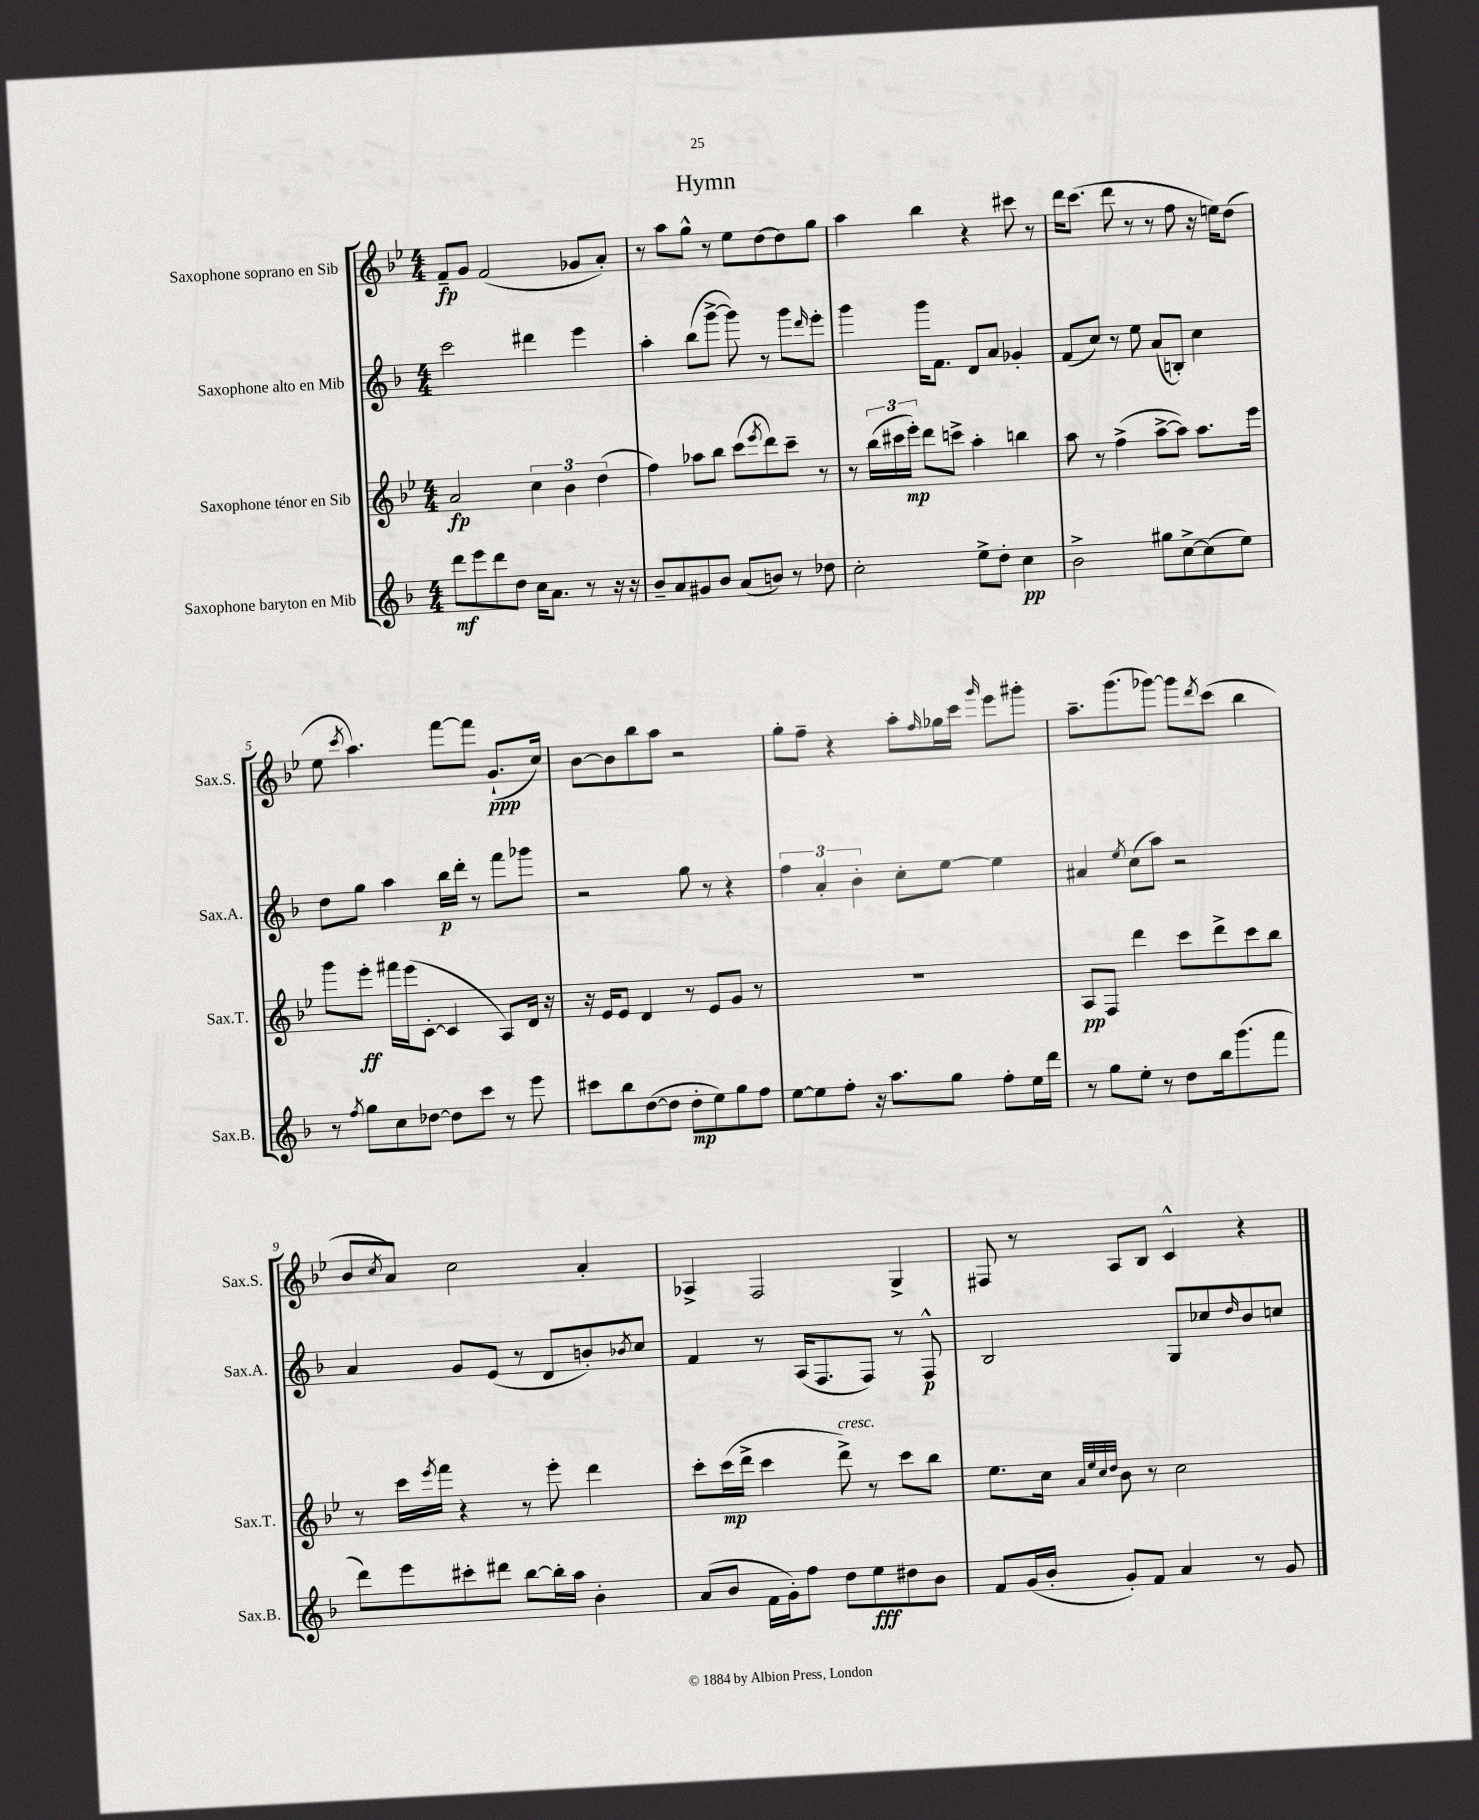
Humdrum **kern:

**kern	**dynam	**kern	**dynam	**kern	**dynam	**kern	**dynam
*part4	*part4	*part3	*part3	*part2	*part2	*part1	*part1
*staff4	*staff4	*staff3	*staff3	*staff2	*staff2	*staff1	*staff1
*I"Saxophone baryton en Mib	*	*I"Saxophone ténor en Sib	*	*I"Saxophone alto en Mib	*	*I"Saxophone soprano en Sib	*
*I'Sax.B.	*	*I'Sax.T.	*	*I'Sax.A.	*	*I'Sax.S.	*
*clefG2	*	*clefG2	*	*clefG2	*	*clefG2	*
*k[b-]	*	*k[b-e-]	*	*k[b-]	*	*k[b-e-]	*
*M4/4	*	*M4/4	*	*M4/4	*	*M4/4	*
=1	=1	=1	=1	=1	=1	=1	=1
8ddd\L	mf	2a/	fp	2ccc\	.	8f~/L	fp
8eee\	.	.	.	.	.	8g/J	.
8ddd\	.	.	.	.	.	(2f/	.
8dd\J	.	.	.	.	.	.	.
16cc\KL	.	6cc\	.	4ddd#X\	.	.	.
8.a\J	.	.	.	.	.	.	.
.	.	6b-\	.	.	.	.	.
8r	.	.	.	4eee\	.	8g-X/L	.
.	.	(6dd\	.	.	.	.	.
16r	.	.	.	.	.	8a'/J)	.
16r	.	.	.	.	.	.	.
=2	=2	=2	=2	=2	=2	=2	=2
8b-~/L	.	4ff\)	.	4aa'\	.	8r	.
8a/	.	.	.	.	.	8aa\L	.
8g#X/	.	8aa-X\L	.	(8bb-\L	.	8gg^^\J	.
8b-/J	.	8bb-\J	.	[8ggg^\J	.	8r	.
(8a/L	.	(8ccc\L	.	8ggg\])	.	8ee-\L	.
.	.	8qeee-/	.	.	.	.	.
8bn/J)	.	8ddd\)	.	8r	.	[8dd\	.
8r	.	8ccc~\J	.	8ggg\L	.	8dd\]	.
.	.	.	.	16qqddd/	.	.	.
8dd-X\	.	8r	.	8eee'\J	.	8gg\J	.
=3	=3	=3	=3	=3	=3	=3	=3
2cc'\	.	8r	.	4ggg\	.	4aa\	.
.	.	(24bb-\LL	.	.	.	.	.
.	.	24ccc#X\	.	.	.	.	.
.	.	24eee-'\JJ)	mp	.	.	.	.
.	.	8ddd\L	.	16ggg\KL	.	4bb-\	.
.	.	.	.	8.f\J	.	.	.
.	.	8cccn^\J	.	.	.	.	.
8ee^\L	.	4aa'\	.	8d/L	.	4r	.
8dd'\J	.	.	.	8a/J	.	.	.
4cc\	pp	4bbn\	.	4g-X'/	.	8ccc#X\	.
.	.	.	.	.	.	8r	.
=4	=4	=4	=4	=4	=4	=4	=4
2b-^\	.	8aa\	.	(8f/L	.	16ddd\KL	.
.	.	.	.	.	.	(8.ccc\J	.
.	.	8r	.	8cc/J)	.	.	.
.	.	(4ff^\	.	8r	.	8ddd\	.
.	.	.	.	8ee\	.	8r	.
8gg#X\L	.	[8aa^\L	.	(8a/L	.	8r	.
[8cc^\	.	8aa\J])	.	8Bn'/J)	.	8ff\	.
(8cc\]	.	8.aa\L	.	4cc\	.	16r	.
.	.	.	.	.	.	16een\KL)	.
8ee\J)	.	.	.	.	.	(8dd\J	.
.	.	16eee-\Jk	.	.	.	.	.
!!LO:LB:g=z
=5	=5	=5	=5	=5	=5	=5	=5
8r	.	8ggg\L	.	8dd\L	.	8ee-\	.
8qff/	.	.	.	.	.	8qccc/	.
8gg\L	.	8eee-'\J	ff	8gg\J	.	4.aa\)	.
8cc\	.	16fff#X\LL	.	4aa\	.	.	.
.	.	(16eee-\J	.	.	.	.	.
[8dd-X\J	.	[8c'\J	.	.	.	.	.
8dd-\L]	.	4c/]	.	16bb-\LL	p	[8fff\L	.
.	.	.	.	16ddd'\JJ	.	.	.
8ccc\J	.	.	.	8r	.	8fff\J]	.
8r	.	8A/L)	.	8fff\L	.	(8.g`/L	ppp
8eee\	.	16d/Jk	.	8ggg-X\J	.	.	.
.	.	16r	.	.	.	16cc/Jk)	.
=6	=6	=6	=6	=6	=6	=6	=6
8ccc#X\L	.	16r	.	2r	.	[8b-\L	.
.	.	16e-/KL	.	.	.	.	.
8bb-\	.	8e-/J	.	.	.	8b-\]	.
([8dd\	.	4d/	.	.	.	8bb-\	.
8dd\J]	.	.	.	.	.	8aa\J	.
8dd'\L	mp	8r	.	8gg\	.	2r	.
8ee\)	.	8e-/L	.	8r	.	.	.
8gg\	.	8g/J	.	4r	.	.	.
8ff\J	.	8r	.	.	.	.	.
=7	=7	=7	=7	=7	=7	=7	=7
[8ee\L	.	1r	.	6ff\	.	8gg'\L	.
8ee\]	.	.	.	.	.	8ff~\J	.
.	.	.	.	6a'/	.	.	.
8ff'\J	.	.	.	.	.	4r	.
.	.	.	.	6b-'\	.	.	.
16r	.	.	.	.	.	.	.
8.aa\L	.	.	.	.	.	.	.
.	.	.	.	8cc'\L	.	8aa'\L	.
.	.	.	.	.	.	16qqff/	.
8gg\J	.	.	.	[8ee\J	.	16gg-X\L	.
.	.	.	.	.	.	16ccc\JJ	.
.	.	.	.	.	.	16qqggg/	.
8ff'\L	.	.	.	4ee\]	.	8eee-\L	.
16ee\L	.	.	.	.	.	8ggg#X'\J	.
16ddd\JJ	.	.	.	.	.	.	.
=8	=8	=8	=8	=8	=8	=8	=8
8r	.	8A/L	pp	4a#X/	.	8.aa~\L	.
8gg\L	.	8F/J	.	.	.	.	.
.	.	.	.	.	.	(8.ggg\	.
.	.	.	.	8qee/	.	.	.
8ee'\J	.	4ddd\	.	(8cc\L	.	.	.
8r	.	.	.	8aa\J)	.	[8ggg-X\J)	.
8dd\L	.	8ccc\L	.	2r	.	8ggg-\L]	.
.	.	.	.	.	.	8qddd/	.
16bb-\k	.	8ddd^\	.	.	.	(8ccc\J	.
(8.ggg\	.	.	.	.	.	.	.
.	.	8ccc\	.	.	.	4bb-\	.
8fff\J	.	8bb-\J	.	.	.	.	.
!!LO:LB:g=z
=9	=9	=9	=9	=9	=9	=9	=9
8ddd\L)	.	8r	.	4a/	.	8b-/L	.
.	.	.	.	.	.	8qcc/	.
8eee\	.	16ccc\LL	.	.	.	8a/J)	.
.	.	8qeee-/	.	.	.	.	.
.	.	16fff\JJ	.	.	.	.	.
8ccc#X'\	.	4r	.	8g/L	.	2cc\	.
8ddd#X\J	.	.	.	(8e/J	.	.	.
[8bb-\L	.	8r	.	8r	.	.	.
16bb-'\L]	.	8eee-'\	.	8d/L	.	.	.
16aa\JJ	.	.	.	.	.	.	.
4b-'\	.	4ddd\	.	8bn'/)	.	4a'/	.
.	.	.	.	8qb-X/	.	.	.
.	.	.	.	8cc/J	.	.	.
=10	=10	=10	=10	=10	=10	=10	=10
(8a/L	.	8ccc'\L	.	4f/	.	4A-X^/	.
8b-/J	.	(16ccc\L	mp	.	.	.	.
.	.	16ddd^\JJ	.	.	.	.	.
16f\LL	.	4ccc\	.	8r	.	2F/	.
16g'\J)	.	.	.	.	.	.	.
8ff\J	.	.	.	(16A/KL	.	.	.
.	.	.	.	8.F/	.	.	.
!	!	!LO:TX:a:i:t=cresc.	!	!	!	!	!
8dd\L	.	8ddd^\)	.	.	.	.	.
8ee\	fff	8r	.	8F/J)	.	.	.
8dd#X\	.	8ccc\L	.	8r	.	4G^/	.
8b-\J	.	8bb-\J	.	8F^^/	p	.	.
=11	=11	=11	=11	=11	=11	=11	=11
8f/L	.	8.ee-\L	.	2B-/	.	8F#X/	.
(16g/L	.	.	.	.	.	8r	.
16b-'/JJ	.	16cc\Jk	.	.	.	.	.
.	.	32qqa/LLL	.	.	.	.	.
.	.	32qqee-/	.	.	.	.	.
.	.	32qqcc/	.	.	.	.	.
.	.	32qqdd/JJJ	.	.	.	.	.
8g'/L)	.	8b-\	.	.	.	8A/L	.
8f/J	.	8r	.	.	.	8B-/J	.
4a/	.	2cc\	.	8G/L	.	4c^^/	.
.	.	.	.	8cc-X/	.	.	.
.	.	.	.	16qqdd/	.	.	.
8r	.	.	.	8b-/	.	4r	.
8g/	.	.	.	8ccn/J	.	.	.
==	==	==	==	==	==	==	==
*-	*-	*-	*-	*-	*-	*-	*-
